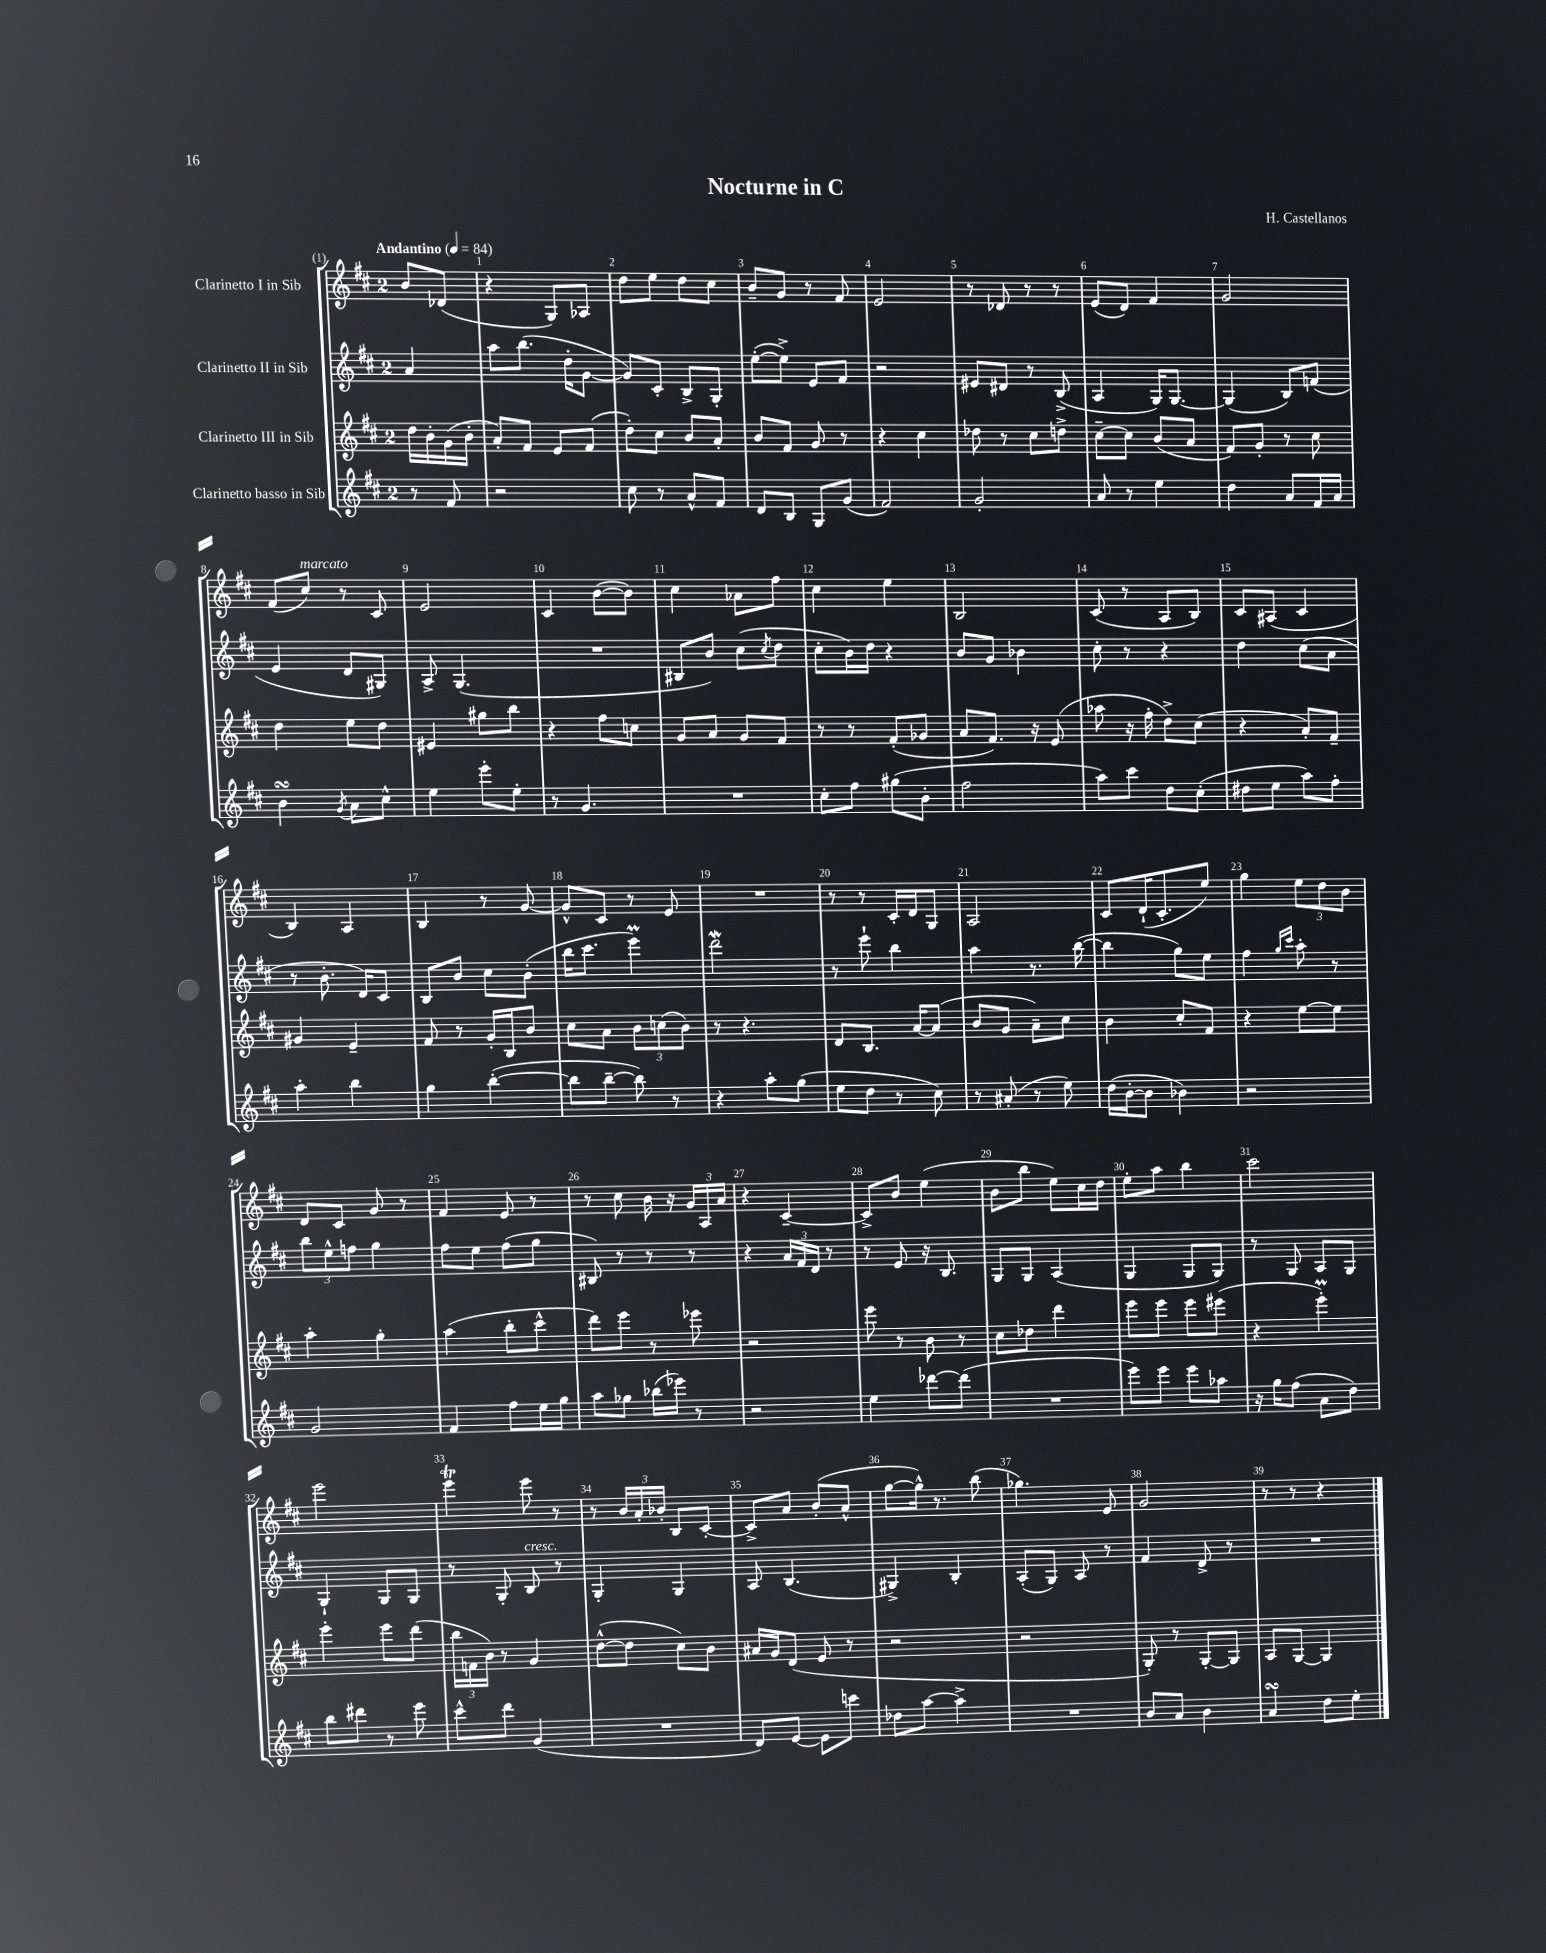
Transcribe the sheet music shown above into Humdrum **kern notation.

**kern	**kern	**kern	**kern
*part4	*part3	*part2	*part1
*staff4	*staff3	*staff2	*staff1
*I"Clarinetto basso in Sib	*I"Clarinetto III in Sib	*I"Clarinetto II in Sib	*I"Clarinetto I in Sib
*clefG2	*clefG2	*clefG2	*clefG2
*k[f#c#]	*k[f#c#]	*k[f#c#]	*k[f#c#]
*M2/4	*M2/4	*M2/4	*M2/4
*MM84	*MM84	*MM84	*MM84
=	=	=	=
!	!	!	!LO:TX:a:B:t=Andantino
8r	16dd\LL	4a/	8b/L
.	16b'\	.	.
8f#/	(16g\	.	(8d-X/J
.	16b'\JJ	.	.
=1	=1	=1	=1
2r	8a'/L)	8aa\L	4r
.	8f#/J	(8.bb\J	.
.	8e/L	.	8G/L)
.	.	16dd'\KL	.
.	(8f#/J	[8g\J	8A-X/J
=2	=2	=2	=2
8cc#\	8dd'\L)	8g/L])	8dd\L
8r	8cc#\J	8c#'/J	8ee\J
8a^^/L	8b/L	8B^/L	8dd\L
8f#/J	8a'/J	8G'/J	8cc#\J
=3	=3	=3	=3
8d/L	8b/L	([8ee'\L	8b~/L
8B/J	8f#/J	8ee^\J])	8g/J
8G/L	8g/	8e/L	8r
(8g/J	8r	8f#/J	8f#/
=4	=4	=4	=4
2f#/)	4r	2r	2e/
.	4cc#\	.	.
=5	=5	=5	=5
2g'/	8dd-X\	8e#X/L	8r
.	8r	8d#X/J	8d-X/
.	8cc#\L	8r	8r
.	8ddn^\J	(8B^/	8r
=6	=6	=6	=6
8a/	[8cc#~\L	4A/	(8e/L
8r	8cc#\J]	.	8d/J)
4ee\	(8b/L	16G/KL)	4f#/
.	.	[8.G/J	.
.	8a/J	.	.
=7	=7	=7	=7
4dd\	8f#/L)	(4G/]	2g/
.	8g'/J	.	.
8a/L	8r	8B/L)	.
16f#/L	8cc#\	(8fn/J	.
16a/JJ	.	.	.
!!LO:LB:g=z
=8	=8	=8	=8
4bsSSS\	4dd\	4e/	(8f#/L
!	!	!	!LO:TX:a:i:t=marcato
.	.	.	8cc#/J)
8qg/	.	.	.
8a\L	8ee\L	8d/L	8r
8cc#^^\J	8dd\J	8G#X/J)	8c#/
=9	=9	=9	=9
4ee\	4e#X/	8A^/	2e/
.	.	(4.G/	.
8eee'\L	8gg#X\L	.	.
8ee'\J	8bb\J	.	.
=10	=10	=10	=10
8r	4r	2r	4c#/
4.g/	.	.	.
.	8ff#\L	.	([8b\L
.	8ccn\J	.	8b\J])
=11	=11	=11	=11
2r	8g/L	8B#X/L	4cc#\
.	8a/J	8b/J)	.
.	8g/L	(8cc#\L	8a-X\L
.	.	8qcc#/	.
.	8f#/J	8dd\J	8ff#\J
=12	=12	=12	=12
8cc#'\L	8r	8cc#'\L	4cc#\
8ff#\J	8r	16b\L)	.
.	.	16dd\JJ	.
(8gg#X\L	(8f#'/L	4r	4ee\
8b'\J	8g-X/J	.	.
=13	=13	=13	=13
2ff#\	8a/L	8b/L	2B/
.	8.f#/J)	8g/J	.
.	.	4b-X\	.
.	16r	.	.
.	(8e/	.	.
=14	=14	=14	=14
8aa\L)	8aa-X\	8cc#'\	(8c#/
8ccc#\J	16r	8r	8r
.	16ff#'\	.	.
8dd\L	8dd^\L)	4r	8A/L
(8cc#'\J	(8cc#\J	.	8B/J)
=15	=15	=15	=15
8dd#X\L	4r	4dd\	8c#/L
8ee\J	.	.	(8A#X/J
8aa\L)	8a'/L)	(8cc#\L	4c#/
8ff#'\J	8f#~/J	8a\J	.
!!LO:LB:g=z
=16	=16	=16	=16
4aa'\	4g#X/	8r	4B/)
.	.	8.b'\	.
4bb\	4e~/	.	4A/
.	.	16d/KL)	.
.	.	8c#/J	.
=17	=17	=17	=17
4gg\	8f#/	8B/L	4B/
.	8r	8b/J	.
([4bb'\	16g'/LL	8cc#\L	8r
.	16B/J	.	.
.	8b/J	(8b'\J	[8g/
=18	=18	=18	=18
8bb\L]	8cc#\L	16bb\KL	8g^^/L]
.	.	8.ccc#\J	.
[8bb~\J	8a\J	.	8c#/J
8bb\])	12b\L	4eeeM\)	8r
.	(12ccn\	.	.
8r	.	.	8e/
.	12b\J)	.	.
=19	=19	=19	=19
4r	8r	2dddw\	2r
.	4.r	.	.
8aa'\L	.	.	.
(8gg\J	.	.	.
=20	=20	=20	=20
8ee\L	8d/L	8r	8r
8dd\J	8.B/J	8eee`\	8r
8r	.	4bb\	16c#'/LL
.	[16a/KL	.	16d/J
8cc#\)	(8a/J]	.	8G/J
=21	=21	=21	=21
8r	8b/L	4aa\	2A/
(8a#X'/	8g/J	.	.
8r	8a~\L)	8.r	.
8ee\)	8cc#\J	.	.
.	.	([16bb\	.
=22	=22	=22	=22
(16dd\LL	4b\	4bb\]	8c#/L
[16b'\J	.	.	.
8b\J]	.	.	(16d`/K
.	.	.	8.c#'/
4b-X\)	8cc#'/L	8gg\L)	.
.	8f#/J	8ee\J	8ee/J)
=23	=23	=23	=23
2r	4r	4ff#\	4gg\
.	.	16qqgg/LL	.
.	.	16qqccc#/JJ	.
.	[8ee\L	8aa'\	12ee\L
.	.	.	12dd\
.	8ee\J]	8r	.
.	.	.	12b\J
!!LO:LB:g=z
=24	=24	=24	=24
2g/	4aa'\	12bb\L	8d/L
.	.	12ee^^\	.
.	.	.	8c#/J
.	.	12ffn\J	.
.	4gg'\	4gg\	8g/
.	.	.	8r
=25	=25	=25	=25
4f#/	(4aa\	8ff#\L	4f#/
.	.	8ee\J	.
8ff#\L	8bb'\L	(8ff#\L	8e/
16ee\L	8ccc#^^\J	8gg\J	8r
16gg\JJ	.	.	.
=26	=26	=26	=26
8aa\L	8ddd\L)	8B#X/)	8r
8gg-X\J	8eee\J	8r	8cc#\
(16bb-X\LL	8r	8r	16b\
16eee-X\JJ)	.	.	16r
8r	8eee-X\	8r	24g/LL
.	.	.	24A/
.	.	.	24a/JJ
=27	=27	=27	=27
2r	2r	4r	4r
.	.	24a/LL	[4c#~/
.	.	24f#/	.
.	.	24d/JJ	.
.	.	8r	.
=28	=28	=28	=28
4ee\	8eee\	8r	8c#^/L]
.	8r	8e/	8b/J
[8ddd-X\L	8b\	16r	(4ee\
.	.	8.B/	.
(8ddd-\J]	8r	.	.
=29	=29	=29	=29
2r	8cc#\L	8G/L	8b\L
.	8dd-X\J	8G/J	8bb\J
.	4ddd\	(4A/	8ee\L)
.	.	.	16cc#\L
.	.	.	16dd\JJ
=30	=30	=30	=30
8eee\L)	8eee\L	4G/	8ee'\L
8eee\J	8eee\J	.	8aa\J
8eee\L	8eee\L	8G/L	4bb\
8aa-X\J	(8eee#X\J	8G/J)	.
=31	=31	=31	=31
16r	4r	8r	2ccc#\
16gg\KL	.	.	.
(8ff#\J	.	8G/	.
8a\L	4eeeM'\)	8A/L	.
8dd\J)	.	8G/J	.
!!LO:LB:g=z
=32	=32	=32	=32
8bb\L	4eee'\	4G`/	2eee\
8ddd#X\J	.	.	.
8r	8eee\L	8G/L	.
8eee\	(8ddd\J	8G/J	.
=33	=33	=33	=33
8ccc#^^\L	24bb\LL	8r	4eeeT\
.	24fn\	.	.
.	24b\JJ)	.	.
8ddd\J	8r	8G'/	.
!	!	!LO:TX:a:i:t=cresc.	!
(4g/	4g/	8B/	8eee\
.	.	8r	8r
=34	=34	=34	=34
2r	([8dd^^\L	4G'/	8r
.	8dd\J]	.	24b/LL
.	.	.	24a'/
.	.	.	24b-X'/JJ
.	8cc#\L)	4G/	8B/L
.	8b\J	.	[8c#'/J
=35	=35	=35	=35
8d/L)	16a#X/LL	8A/	8c#^/L]
.	16g/J	.	.
[8e/J	(8d/J	(4.B/	8a/J
8e\L]	8e/	.	(8b'/L
8cccn\J	8r	.	8a^^/J
=36	=36	=36	=36
8dd-X\L	2r	4G#X^/)	[8gg\L
[8aa\J	.	.	16gg^^\Jk])
.	.	.	8.r
4aa^\]	.	4B'/	.
.	.	.	(8bb\
=37	=37	=37	=37
2r	2r	(8A'/L	4.gg-X\)
.	.	8G/J)	.
.	.	8A/	.
.	.	8r	8e/
=38	=38	=38	=38
8b/L	8G'/)	4f#/	2g/
8a/J	8r	.	.
4b\	[8G'/L	8d^/	.
.	8G/J]	8r	.
=39	=39	=39	=39
4asSSS/	8A/L	2r	8r
.	[8G/J	.	8r
8dd\L	4G/]	.	4r
8ee'\J	.	.	.
==	==	==	==
*-	*-	*-	*-
